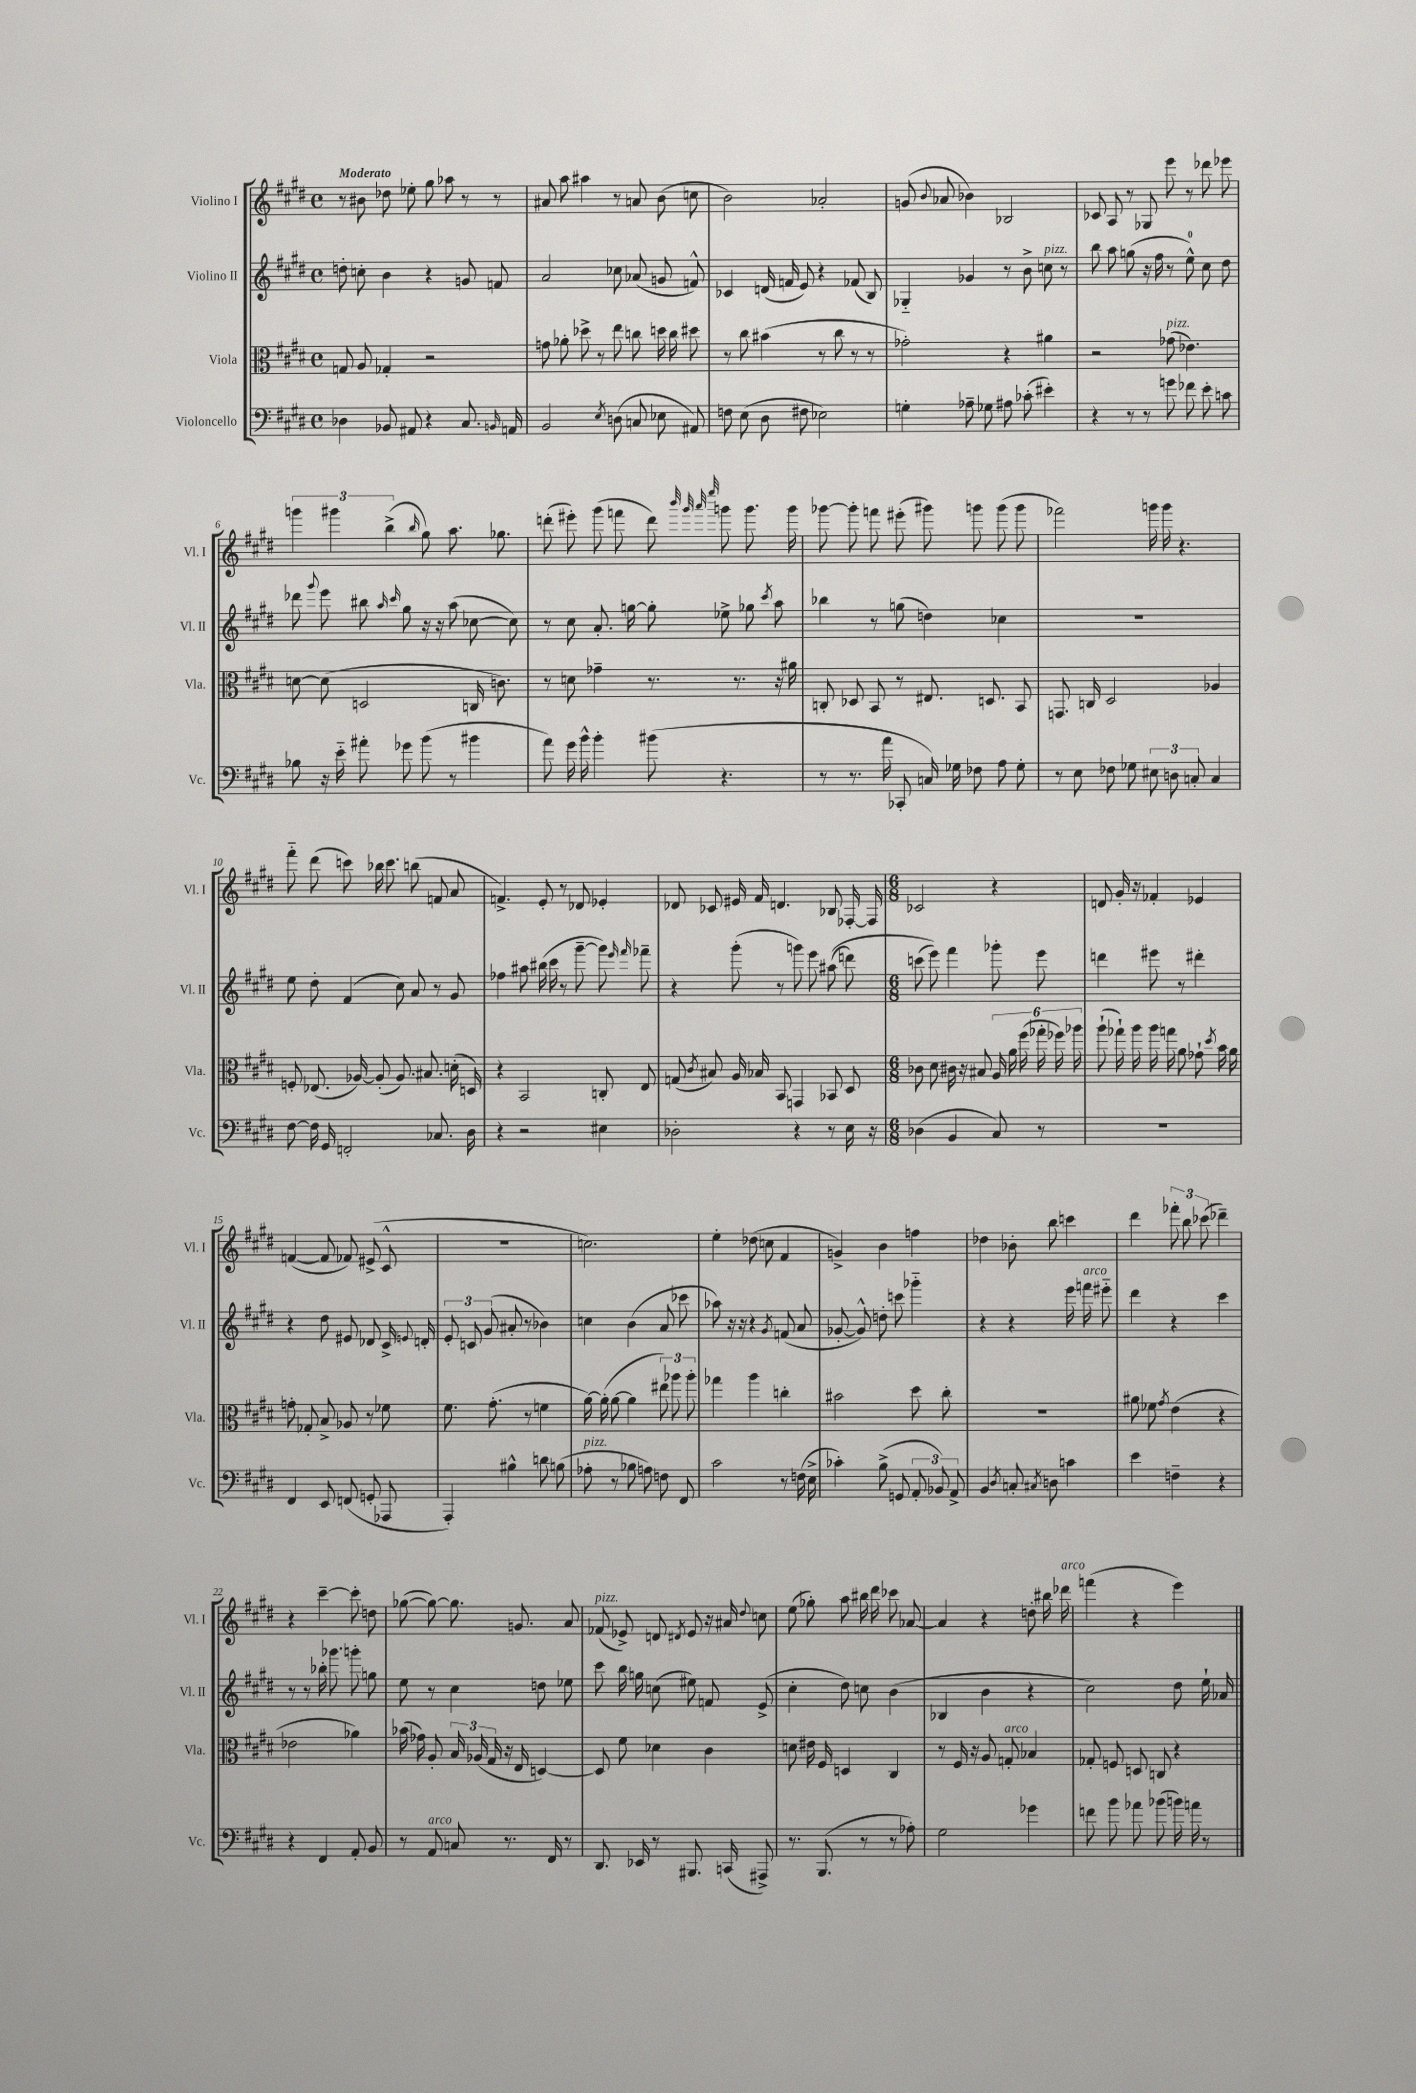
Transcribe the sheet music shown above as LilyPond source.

<<
\new StaffGroup <<
\new Staff = "s0" \with { instrumentName = "Violino I" shortInstrumentName = "Vl. I" } {
    \clef treble \key e \major \defaultTimeSignature \time 4/4 \tempo "Moderato"
    \autoBeamOff r8 bis'8 des''8 ees''8-. gis''8 aes''8 r8 r8 |
    ais'8 a''8 ais''4 r8 a'8 b'8( c''8 |
    b'2) aes'2-. |
    g'8( \appoggiatura { b'8 } aes'8 bes'4) bes2 |
    ces'8 a8 r8 ges8 e'''8 r8 des'''8 ees'''8 |
    \tuplet 3/2 { g'''4 gis'''4 b''4->( } \grace { b''16 } gis''8) a''8. ges''8. |
    d'''8-.( eis'''8-.) gis'''8( f'''8 d'''8) \grace { b'''32 gis'''32 a'''32 e''''32 } g'''8 g'''8. g'''16 |
    ges'''8~ ges'''8-. f'''8 eis'''8-.( gis'''8) g'''8 g'''8( g'''8 |
    fes'''2) g'''16 g'''16 r4. |
    fis'''8-_ dis'''8( c'''8) bes''16 c'''8. b''8( f'8 a'8 |
    f'4.->) e'8-. r8 des'8 ees'4-. |
    des'8 ces'8 eis'16 fis'16 d'4. bes8 fes16~-. fes16 |
    \numericTimeSignature \time 6/8 ces'2 r4 |
    d'8 gis'16-. r16 fes'4-. ees'4 |
    f'4~( f'8 fes'8) eis'8->( cis'8-^ |
    R2. |
    c''2.) |
    e''4-. des''8( c''8 fis'4 |
    g'4->) b'4 f''4 |
    des''4 bes'8-. b''8 c'''4 |
    dis'''4 \tuplet 3/2 { fes'''8-. b''8 ces'''8( } des'''4--) |
    r4 cis'''4~-- cis'''8-. d''8 |
    ges''8~( ges''8~) ges''8. g'8. a'8 |
    fes'8^\markup { \italic "pizz." }( ees'8->) d'8 \acciaccatura { dis'8 } ees'8 r16 ais'16 \appoggiatura { dis''8 } c''8 |
    e''8( ges''8-.) a''8 bis''16 dis'''16 ces'''8 aes'8~ |
    aes'4 r4 d''8-. bis''16 des'''16^\markup { \italic "arco" } |
    f'''4( r4 e'''4) \bar "|." |
}
\new Staff = "s1" \with { instrumentName = "Violino II" shortInstrumentName = "Vl. II" } {
    \clef treble \key e \major \defaultTimeSignature \time 4/4
    \autoBeamOff d''8-. c''8-. b'4 r4 g'8 f'8 |
    a'2 ces''8 aes'8( g'8 f'8-^) |
    ces'4 d'16( f'16 e'8) r4 fes'8( b8) |
    ges4-_ ges'4 r8 b'8-> c''8^\markup { \italic "pizz." } r8 |
    b''8 a''8 g''8( r16 fis''16 r8 e''8-0-^) cis''8 dis''8 |
    des'''8 \appoggiatura { gis'''8 } e'''8 bis''8 \grace { a''16 cis'''16 } gis''8 r16 r16 a''8( ces''8~ ces''8) |
    r8 cis''8 a'8.-. g''16~ g''8-. ees''8-> ges''8 \acciaccatura { cis'''8 } a''8 |
    bes''4 r8 g''8( d''4) ces''4 |
    R1 |
    e''8 dis''8-. fis'4( cis''8) a'8 r8 gis'8 |
    fes''4 ais''8 bis''16( cis'''16 r8 gis'''8~-- gis'''8) \grace { e'''16 fis'''16 } fes'''8-- |
    r4 gis'''8-.( r8 g'''8) e'''8 ais''8(\( d'''8) |
    \numericTimeSignature \time 6/8 c'''8( e'''8)\) fis'''4 ges'''8-. e'''8 |
    d'''4 eis'''8 r8 dis'''4-. |
    r4 dis''8 eis'8 des'8 cis'16-> \appoggiatura { e'8 } d'16-. |
    \tuplet 3/2 { e'8-. c'8 gis'8( } ais'8-. r8 bes'4) |
    c''4 b'4( a'8 ces'''8 |
    aes''8) r16 r16 r4 \acciaccatura { gis'8 } f'8( a'8 |
    ges'8~-. ges'8-^) d''8-. c'''8 ges'''4-_ |
    r4 r4 e'''16 f'''16^\markup { \italic "arco" } eis'''8-_ |
    dis'''4 r4 cis'''4 |
    r8 r8 bes''16-. ges'''8. g'''8-. g''8 |
    e''8 r8 cis''4 d''8 ees''8 |
    cis'''8 b''16 g''16 c''8( eis''8) f'8 e'8->( |
    cis''4-. dis''8) c''8 b'4( |
    bes4 b'4 r4 |
    cis''2) dis''8 e''16-! aes'16 \bar "|." |
}
\new Staff = "s2" \with { instrumentName = "Viola" shortInstrumentName = "Vla." } {
    \clef alto \key e \major \defaultTimeSignature \time 4/4
    \autoBeamOff g8 a8 ges4-. r2 |
    g'8 aes'8-. des''8-> r8 e''8 c''8 d''16 c''16 dis''8 |
    r8 cis''8 bis'4( r8 cis''8 r8 r8 |
    ges'2-.) r4 ais'4 |
    r2 ges'8^\markup { \italic "pizz." }( ees'4.) |
    d'8~ d'8( d2 c16 c'8.) |
    r8 d'8 ges'4-- r8. r8. r16 ais'16 |
    c8-. des8 b,8 r8 eis8. d8. b,8 |
    g,8. c16 dis2 aes4 |
    f8-. ees8.( aes16~) aes8-.( aes8.) bis8. d'16-.( d16) |
    r4 b,2 c8-. e8 |
    g8( \acciaccatura { cis'8 } bis8) a16 bes16 b,8 g,4 bes,8 dis8 |
    \numericTimeSignature \time 6/8 ces'8 dis'8 cis'16 r16 bis8 \tuplet 6/4 { a16 a'16 fis''16( ges''16-. fes''16) aes''16 } |
    a''8-!( ges''16-!) a''16 a''16 g''16 a'8 ges'8-! \acciaccatura { dis''8 } b'16 a'16 |
    g'8-. ges8-. b8-> aes8 r8 fes'8 |
    fis'8. gis'8.-.( r8 f'4 |
    a'16~) a'16-.( a'8~ a'4 \tuplet 3/2 { eis''8) aes''8 aes''8-. } |
    ges''4 a''4 c''4-. |
    bis'2 dis''8 cis''8-. |
    R2. |
    ais'8 fes'8 \acciaccatura { gis'8 } e'4( r4 |
    ees'2 aes'4) |
    bes'16( ges'16) a8-. \tuplet 3/2 { b16 aes16( gis16 } r16 e16 d4~) |
    d8 fis'8 des'4 cis'4 |
    d'8 eis'16 fis16 d4 cis4 |
    r8 fis16 r16 a8 g8-.^\markup { \italic "arco" } bes4 |
    ges8-. f8 d8 c8 r4 \bar "|." |
}
\new Staff = "s3" \with { instrumentName = "Violoncello" shortInstrumentName = "Vc." } {
    \clef bass \key e \major \defaultTimeSignature \time 4/4
    \autoBeamOff des4 bes,8 ais,8 r4 cis8. \grace { b,16 } a,16 |
    b,2 \acciaccatura { e8 } d8( c8 ees8 ais,8) |
    f8 e8( dis8 fis8 ees2) |
    g4-. aes8-- ges8 ais8 ces'8-.( eis'4-.) |
    r4 r8 r8 g'8 fes'8 e'8-. c'8 |
    bes8 r16 e'16-_ ais'8-. ges'8 b'8( r8 bis'4 |
    a'8) gis'16 b'16-^ b'4-. bis'8( r4. |
    r8 r8. a'16 ces,8-. c16) ges16 fes8 a8 ges8-. |
    r8 e8 fes8 ges8 \tuplet 3/2 { eis8 d8 c8-. } c4 |
    fis8~ fis16 gis,16 f,2-. ces8. dis16 |
    r4 r2 eis4 |
    des2-. r4 r8 e16 r16 |
    \numericTimeSignature \time 6/8 des4( b,4 cis8) r8 |
    R2. |
    fis,4 e,8 f,8( g,8-. aes,,8 |
    a,,4-.) bis4-^ d'8 b8( |
    aes8-.^\markup { \italic "pizz." } r8 bes8 a8) f8 fis,8 |
    cis'2 r8 f16( e16-> |
    ces'4-.) b8->( g,8 \tuplet 3/2 { a,8-. bes,8) a,8-> } |
    b,4 \acciaccatura { dis8 } c8-. \acciaccatura { cis8 } d8 c'4 |
    e'4 f4-- r4 |
    r4 fis,4 a,8-. b,8 |
    r8 a,8^\markup { \italic "arco" } c8 r8. fis,16 r8 |
    dis,8. ees,16 r8 bis,,8. c,16( ais,,8->) |
    r8. b,,8.( r8 r8 aes8-.) |
    gis2 ges'4 |
    f'8 b'8 aes'8 bes'8( b'16) a'16 r8 \bar "|." |
}
>>
>>
